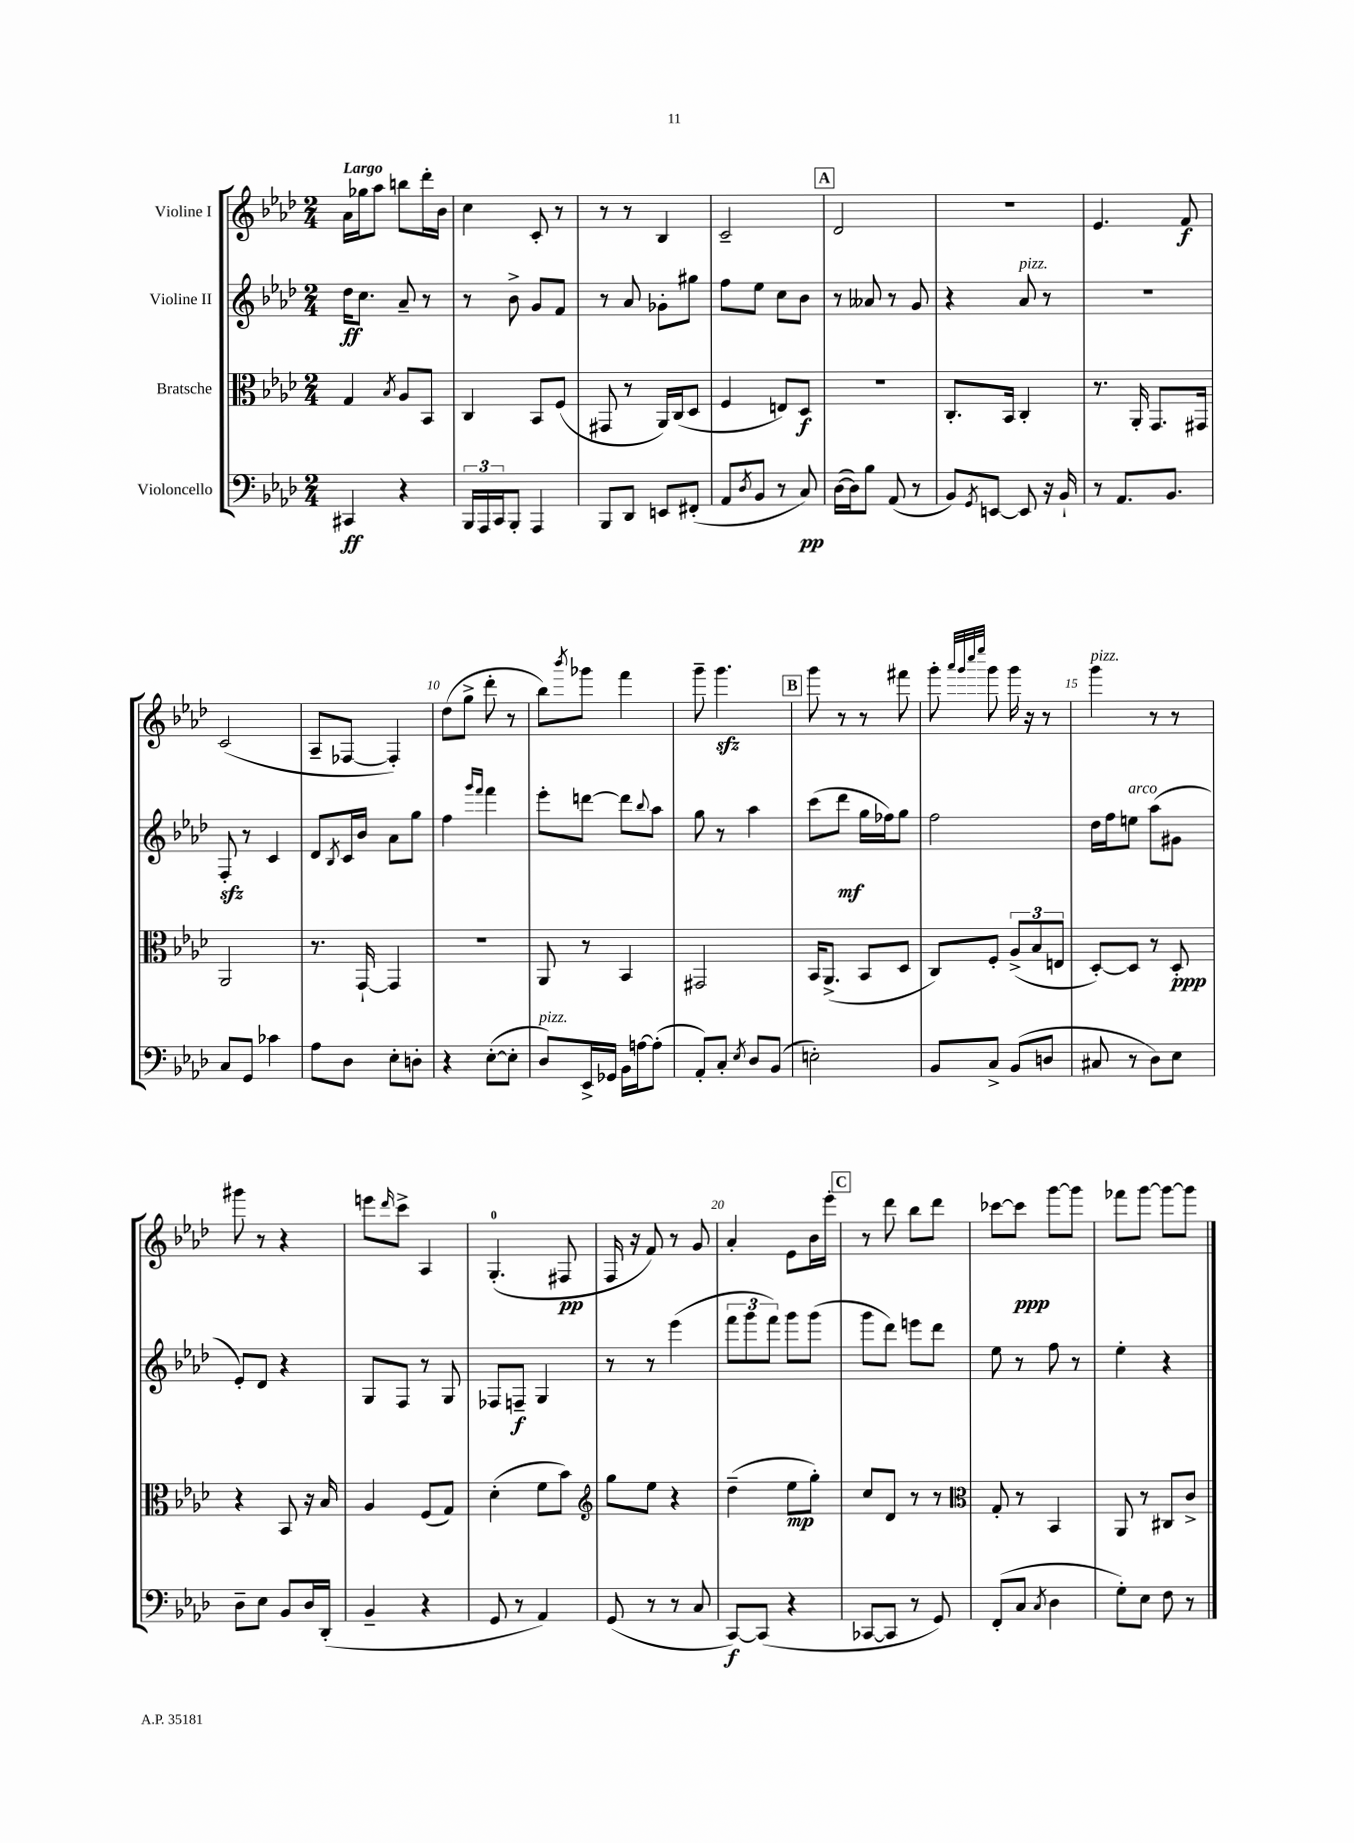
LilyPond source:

<<
\new StaffGroup <<
\new Staff = "s0" \with { instrumentName = "Violine I" } {
    \clef treble \key aes \major \numericTimeSignature \time 2/4 \tempo "Largo"
    aes'16 ges''16 aes''8 b''8 des'''16-. bes'16 |
    c''4 c'8-. r8 |
    r8 r8 bes4 |
    c'2-- |
    \mark \markup { \box "A" } des'2 |
    r2 |
    ees'4. f'8\f |
    c'2( |
    aes8-- fes8~ fes4-.) |
    des''8( g''8-> des'''8-. r8 |
    bes''8) \acciaccatura { bes'''8 } ges'''8 f'''4 |
    g'''8-- g'''4.\sfz |
    \mark \markup { \box "B" } g'''8 r8 r8 fis'''8 |
    g'''8-. \grace { aes'''32 g'''32 c''''32 ees''''32 } g'''8 g'''16 r16 r8 |
    g'''4^\markup { \italic "pizz." } r8 r8 |
    gis'''8 r8 r4 |
    e'''8 \grace { des'''16 } c'''8-> aes4 |
    g4.-0-.( fis8\pp |
    f16 r16 f'8) r8 g'8 |
    aes'4-. ees'8 bes'16 ees'''16-. |
    \mark \markup { \box "C" } r8 des'''8 bes''8 des'''8 |
    ces'''8~ ces'''8\ppp g'''8~ g'''8 |
    fes'''8 g'''8~ g'''8~ g'''8 \bar "|." |
}
\new Staff = "s1" \with { instrumentName = "Violine II" } {
    \clef treble \key aes \major \numericTimeSignature \time 2/4
    des''16\ff c''8. aes'8-- r8 |
    r8 bes'8-> g'8 f'8 |
    r8 aes'8 ges'8-. gis''8 |
    f''8 ees''8 c''8 bes'8 |
    \mark \markup { \box "A" } r8 aeses'8 r8 g'8 |
    r4 aes'8^\markup { \italic "pizz." } r8 |
    R2 |
    f8-.\sfz r8 c'4 |
    des'8 \acciaccatura { bes8 } c'16 bes'16 aes'8 g''8 |
    f''4 \grace { g'''16 f'''16 } f'''4 |
    ees'''8-. d'''8~ d'''8 \appoggiatura { bes''8 } aes''8 |
    g''8 r8 aes''4 |
    \mark \markup { \box "B" } c'''8( des'''8\mf g''16 fes''16) g''8 |
    f''2 |
    des''16 f''16 e''8^\markup { \italic "arco" } aes''8( gis'8 |
    ees'8-.) des'8 r4 |
    g8 f8 r8 g8 |
    fes8 f8--\f g4 |
    r8 r8 ees'''4( |
    \tuplet 3/2 { f'''8 g'''8 f'''8) } g'''8 g'''8( |
    \mark \markup { \box "C" } g'''8 des'''8) e'''8 des'''8 |
    ees''8 r8 f''8 r8 |
    ees''4-. r4 \bar "|." |
}
\new Staff = "s2" \with { instrumentName = "Bratsche" } {
    \clef alto \key aes \major \numericTimeSignature \time 2/4
    g4 \acciaccatura { bes8 } aes8 bes,8 |
    c4 bes,8 f8( |
    gis,8 r8 aes,16) c16( des8 |
    f4 e8) des8\f |
    \mark \markup { \box "A" } r2 |
    c8.-. bes,16 c4-. |
    r8. aes,16-. g,8. gis,16 |
    aes,2 |
    r8. g,16~-! g,4 |
    r2 |
    aes,8 r8 bes,4 |
    gis,2 |
    \mark \markup { \box "B" } bes,16 aes,8.->( bes,8 des8 |
    c8) f8-. \tuplet 3/2 { aes8->( bes8 e8 } |
    des8~-.) des8 r8 des8-.\ppp |
    r4 bes,8 r16 bes16 |
    aes4 f8( g8) |
    des'4-.( f'8 bes'8) |
    \clef treble g''8 ees''8 r4 |
    des''4--( ees''8\mp g''8-.) |
    \mark \markup { \box "C" } c''8 des'8 r8 r8 |
    \clef alto g8-. r8 bes,4 |
    aes,8 r8 cis8 c'8-> \bar "|." |
}
\new Staff = "s3" \with { instrumentName = "Violoncello" } {
    \clef bass \key aes \major \numericTimeSignature \time 2/4
    cis,4\ff r4 |
    \tuplet 3/2 { bes,,16 aes,,16 c,16 } bes,,8-. aes,,4 |
    bes,,8 des,8 e,8 fis,8-.( |
    aes,8 \acciaccatura { des8 } bes,8 r8 c8\pp) |
    \mark \markup { \box "A" } des16~( des16) bes8 aes,8( r8 |
    bes,8) \acciaccatura { g,8 } e,8~ e,8 r16 bes,16-! |
    r8 aes,8. bes,8. |
    c8 g,8 ces'4 |
    aes8 des8 ees8-. d8-. |
    r4 ees8~-.( ees8-. |
    des8^\markup { \italic "pizz." }) ees,16-> ges,16 bes,16 a16~ a8-.( |
    aes,8-.) c8-. \acciaccatura { ees8 } des8 bes,8( |
    \mark \markup { \box "B" } e2-.) |
    bes,8 c8-> bes,8( d8 |
    cis8 r8 des8) ees8 |
    des8-- ees8 bes,8 des16 des,16-.( |
    bes,4-- r4 |
    g,8 r8 aes,4) |
    g,8( r8 r8 c8 |
    c,8~\f) c,8( r4 |
    \mark \markup { \box "C" } ces,8~ ces,8 r8 g,8) |
    f,8-.( c8 \acciaccatura { c8 } des4 |
    g8-.) ees8 f8 r8 \bar "|." |
}
>>
>>
\layout { \context { \Score \override BarNumber.break-visibility = ##(#f #t #t) barNumberVisibility = #(every-nth-bar-number-visible 5) } }
